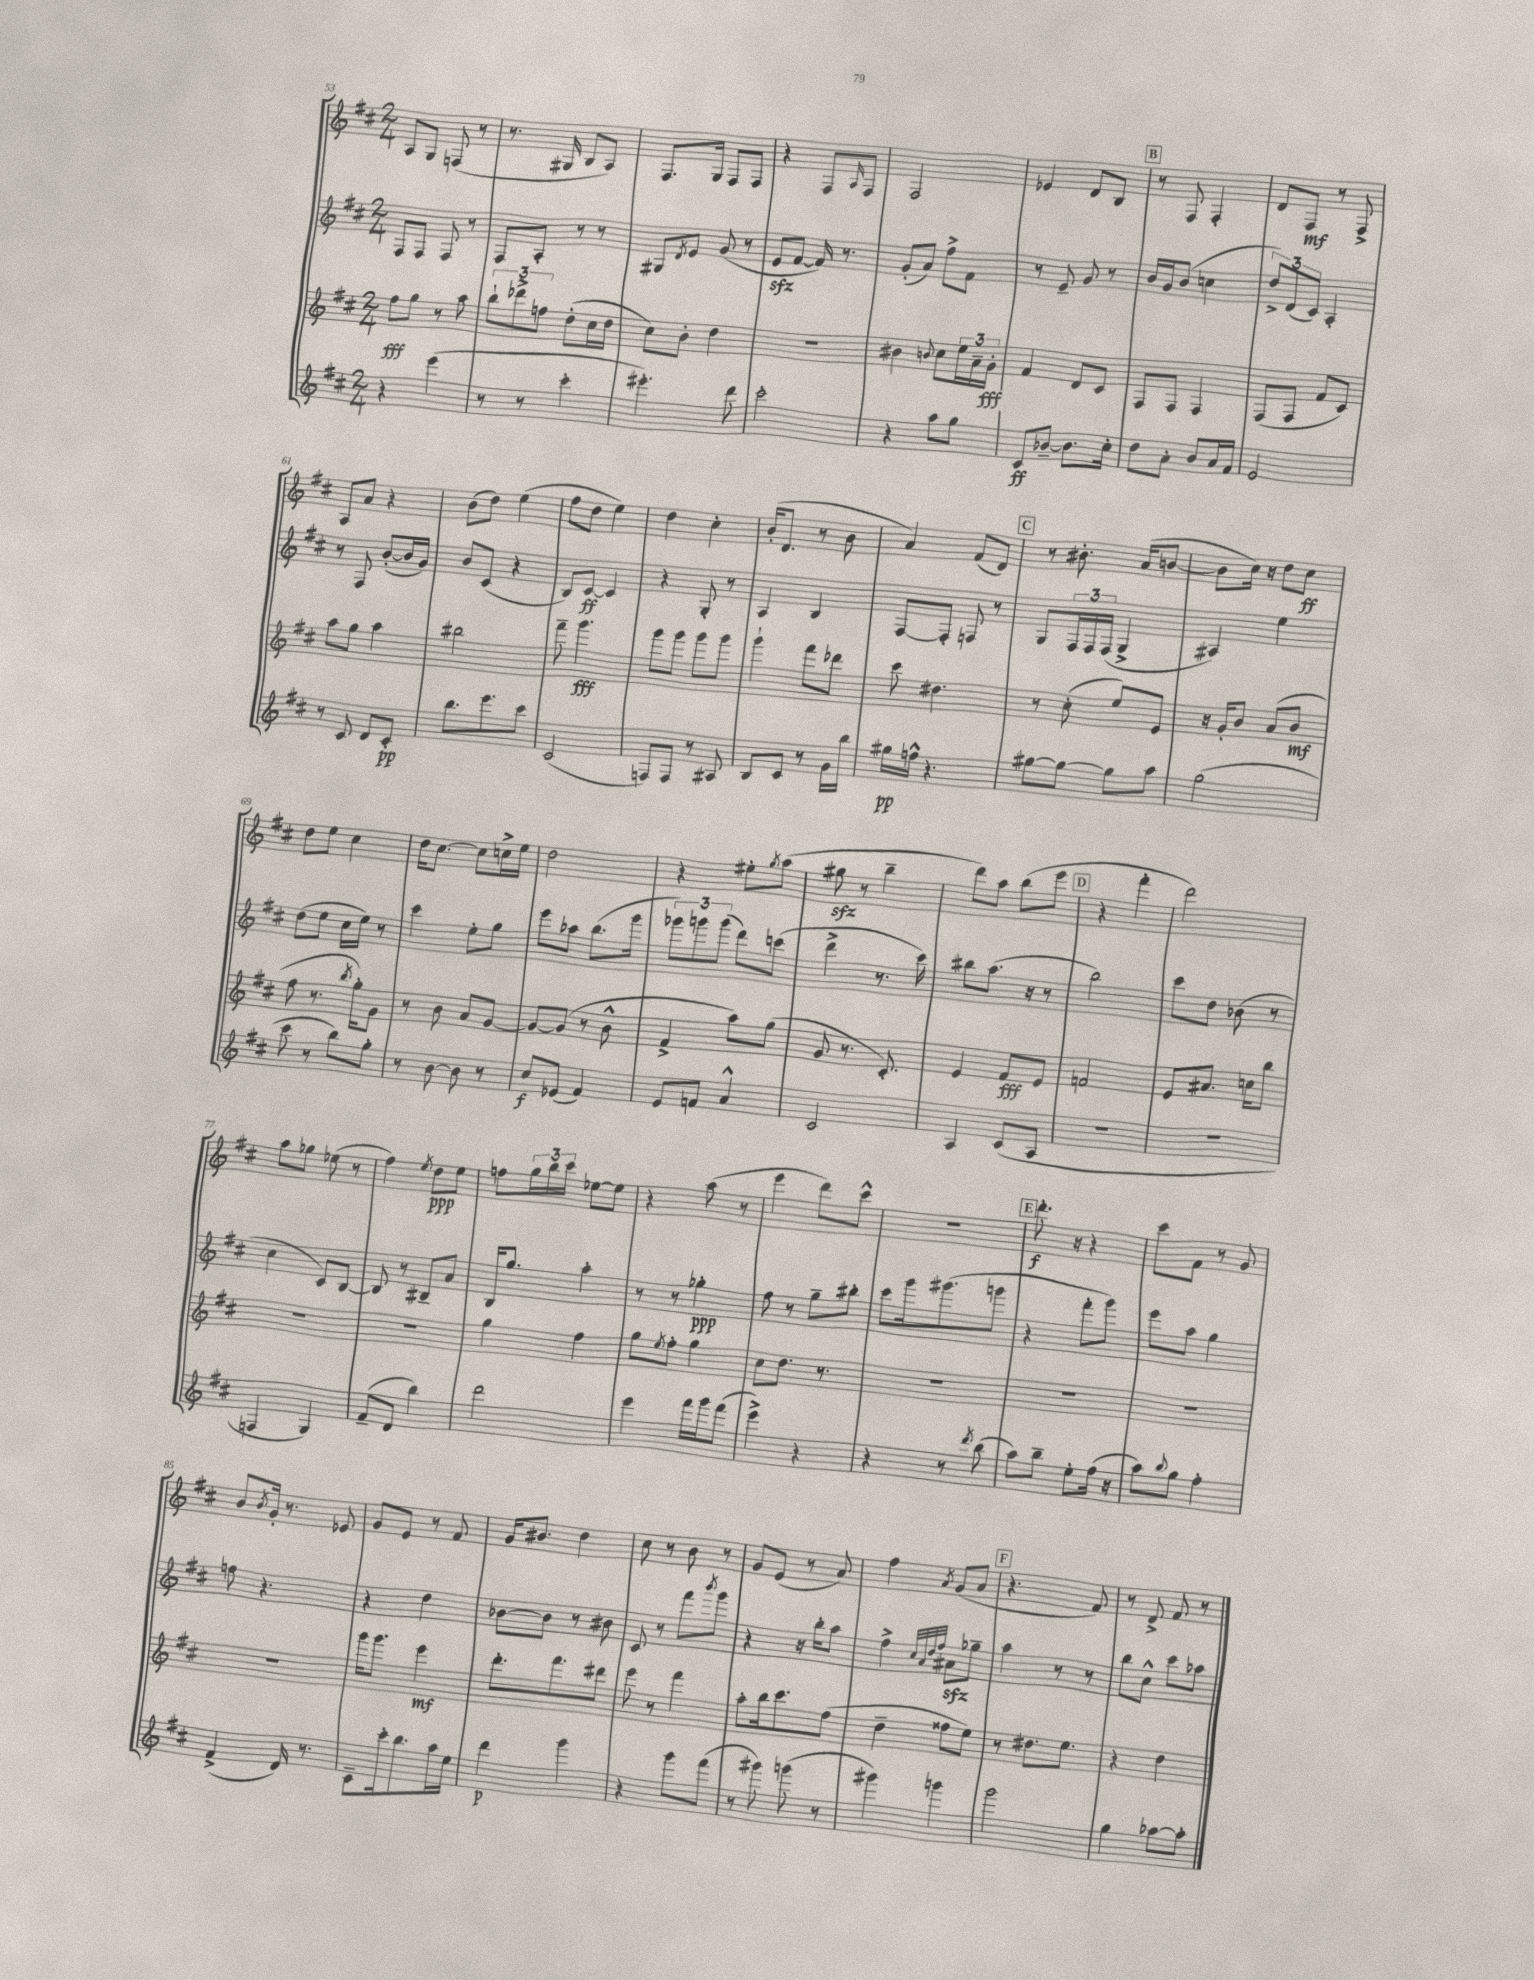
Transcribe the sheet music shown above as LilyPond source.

<<
\new StaffGroup <<
\new Staff = "s0" {
    \clef treble \key d \major \numericTimeSignature \time 2/4
    a8 g8 f8( r8 |
    r8. gis16 b8 a8) |
    fis8. g16 fis8 fis8 |
    r4 fis8 \grace { a16 } fis8 |
    fis2 |
    ees'4 d'8 b8 |
    \mark \markup { \box "B" } r8 fis8 fis4-. |
    d'8 fis8\mf r8 fis8-> |
    a8 a'8 r4 |
    b'8( d''8) e''4( |
    fis''8 d''8 e''4) |
    d''4 cis''4-. |
    b'16-.( d'8. r8 b'8 |
    a'4) fis'8( d'8) |
    \mark \markup { \box "C" } r8 bis'8.-. a'16( b'8~ |
    b'8 cis''16) r16 d''8 cis''8\ff |
    d''8 e''8 cis''4 |
    d''16 cis''8.~ cis''8 c''16-> e''16 |
    d''2 |
    r4 eis''8-. \acciaccatura { g''8 } a''8( |
    gis''8\sfz r8 b''4-- |
    d'''8) a''8 b''8( e'''8 |
    \mark \markup { \box "D" } r4 fis'''4-. |
    d'''2) |
    a''8 ges''8 ees''8( r8 |
    fis''4) \acciaccatura { e''8 } d''8\ppp e''8 |
    f''8 \tuplet 3/2 { g''16 b''16 cis'''16 } ees''8~ ees''8 |
    r4 a''8( r8 |
    e'''4 d'''8) cis'''8-^ |
    R2 |
    \mark \markup { \box "E" } d'''8.-.\f r16 r4 |
    cis'''8 fis'8 r8 g'8 |
    b'8 \acciaccatura { b'8 } g'16-. r8. ees'8 |
    g'8 e'8 r8 fis'8 |
    g'16 bis'8. d''4 |
    cis''8 r8 b'8 r8 |
    g'8 e'8( r8 a'8) |
    fis''4 \acciaccatura { a'8 } g'8( a'8 |
    \mark \markup { \box "F" } r4. fis'8) |
    r8 d'8-> fis'8 r8 \bar "|." |
}
\new Staff = "s1" {
    \clef treble \key d \major \numericTimeSignature \time 2/4
    fis8 fis8 fis8 r8 |
    fis8 a8-. r8 r8 |
    gis8 \acciaccatura { d'8 } e'8 g'8( r8 |
    e'8\sfz fis'8~ fis'16) r8. |
    g'8-.( a'8) fis''8-> fis'8 |
    r8 e'8-- g'8 r8 |
    \mark \markup { \box "B" } b'16 g'16 b'8( c''4 |
    \tuplet 3/2 { d''8->) d'8( cis'8) } a4-. |
    r8 fis8 b'8~-.( b'16 g'16) |
    b'8 cis'8( r4 |
    b8) cis'8~\ff cis'4 |
    r4 g8-. r8 |
    a4 b4 |
    fis8~ fis8-. f8 r8 |
    \mark \markup { \box "C" } g8 \tuplet 3/2 { fis16 fis16 fis16( } g4-> |
    ais4) e''4 |
    d''8( e''8 cis''16 e''16) r8 |
    cis'''4 e''8-. g''8 |
    e'''8 aes''8 b''8.( g'''16 |
    \tuplet 3/2 { ges'''8) g'''8 g'''8( } d'''8) c'''8( |
    d'''4-> r8. cis'''16) |
    bis''8 a''8.( r16 r8 |
    \mark \markup { \box "D" } b''2) |
    cis'''8 d''8 bes'8( r8 |
    cis''4 cis'8) b8~ |
    b8 r8 bis8-- a'8 |
    b16 g''8. a''4-. |
    r8 r8 ges''4-.\ppp |
    fis''8 r8 g''8-- bis''8-. |
    cis'''8 g'''16 gis'''8.( g'''8 |
    \mark \markup { \box "E" } r4 fis'''8-. g'''8) |
    e'''8 a''8 g''4 |
    f''8 r4. |
    r4 d''4 |
    bes'8~ bes'8 r8 bis'8 |
    cis'8 r8 fis'''8 \acciaccatura { b'''8 } g'''8 |
    r4 r16 b''16-. a''8 |
    fis''4-> \grace { cis''32 a'32 d''32 fis''32 } ais'8\sfz ges''8-- |
    \mark \markup { \box "F" } a''4 r8 r8 |
    b''8 cis''8-^ cis'''8 aes''8 \bar "|." |
}
\new Staff = "s2" {
    \clef treble \key d \major \numericTimeSignature \time 2/4
    fis''8\fff g''8 r8 a''8 |
    \tuplet 3/2 { b''8-! des'''8-> f''8 } d''8-.( cis''16 d''16 |
    cis''8) b'8-. d''4 |
    r2 |
    bis'4 \appoggiatura { b'8 } cis''8 \tuplet 3/2 { e''16 a'16-- g'16-.\fff } |
    fis'4 d'8 cis'8 |
    \mark \markup { \box "B" } fis8 fis8 fis4 |
    fis8( fis8 fis'8 cis'8) |
    a''8 g''8 a''4 |
    bis''2 |
    fis'''8-- g'''4.\fff |
    g'''8 g'''8 g'''8 g'''8 |
    g'''4-! fis'''8 des'''8 |
    cis'''8 dis''4. |
    \mark \markup { \box "C" } r8 cis''8-.( e''8) e'8 |
    r16 g'16-. b'8 a'8( b'8\mf |
    fis''8 r8. \acciaccatura { b''8 } g''16-.) g'8 |
    r8 b'8 a'8 g'8~ |
    g'8~ g'8( r8 b'8-^ |
    fis'4-> a''8) g''8( |
    g'8 r8. cis'8.-.) |
    e'4 fis'8\fff e'8 |
    \mark \markup { \box "D" } f'2 |
    e'8 ais'8. c''16 b''8 |
    r2 |
    R2 |
    g''4 fis''4 |
    g''8 \acciaccatura { e''8 } fis''8-. g''4 |
    cis''8 d''8. r8. |
    R2 |
    \mark \markup { \box "E" } R2 |
    R2 |
    R2 |
    g'''16 g'''8. e'''4\mf |
    d'''8.-. fis'''8. dis'''8 |
    e'''8 r8 fis'''4 |
    a''8-. b''16 cis'''8. fis''8( |
    d''4-- fisis''8 e''8) |
    \mark \markup { \box "F" } r8 dis''8. e''8. |
    r4 d''4 \bar "|." |
}
\new Staff = "s3" {
    \clef treble \key d \major \numericTimeSignature \time 2/4
    r4 e'''4( |
    r8 r8 cis'''4-. |
    eis'''4.-.) d'''8 |
    cis'''2-. |
    r4 a''8 g''8 |
    cis'8\ff bes'8~-- bes'8. cis''16-. |
    \mark \markup { \box "B" } d''8 a'8-. b'8 a'16 fis'16 |
    e'2 |
    r8 cis'8 d'8 cis'8-.\pp |
    b''8. e'''8. cis'''8 |
    cis'2( |
    f8) f8 r8 ais8 |
    b8 cis'8 r8 g'16 b''16 |
    gis''16\pp f''16-^ r4. |
    \mark \markup { \box "C" } gis''8~ gis''8~ gis''8 a''8 |
    g''2( |
    cis'''8 r8 b''8) g''8-. |
    r8 b'8~ b'8 r8 |
    cis''8\f ees'8( fis'4) |
    e'8 f'8 a'4-^ |
    cis'2 |
    a4 cis'8( a8 |
    \mark \markup { \box "D" } R2 |
    r2 |
    f4 g4) |
    fis'8--( d'8 b''4) |
    d'''2 |
    e'''4 fis'''16 g'''16 fis'''8( |
    e'''4->) r4 |
    r4 r8 \acciaccatura { d'''8 } b''8( |
    \mark \markup { \box "E" } a''8) b''8-- e''8-. fis''16( r16 |
    a''8) \appoggiatura { b''8 } g''8 fis''4-. |
    fis'4->( d'16) r8. |
    cis'8-- cis'''16-. b''8. a''16 e''16 |
    d'''4\p g'''4 |
    r4 g'''8 fis'''8( |
    r8 gis'''8) g'''8( r8 |
    gis'''4) g'''4 |
    \mark \markup { \box "F" } g'''2 |
    g''4 aes''8~ aes''8-. \bar "|." |
}
>>
>>
\layout { \context { \Score currentBarNumber = #53 } }
